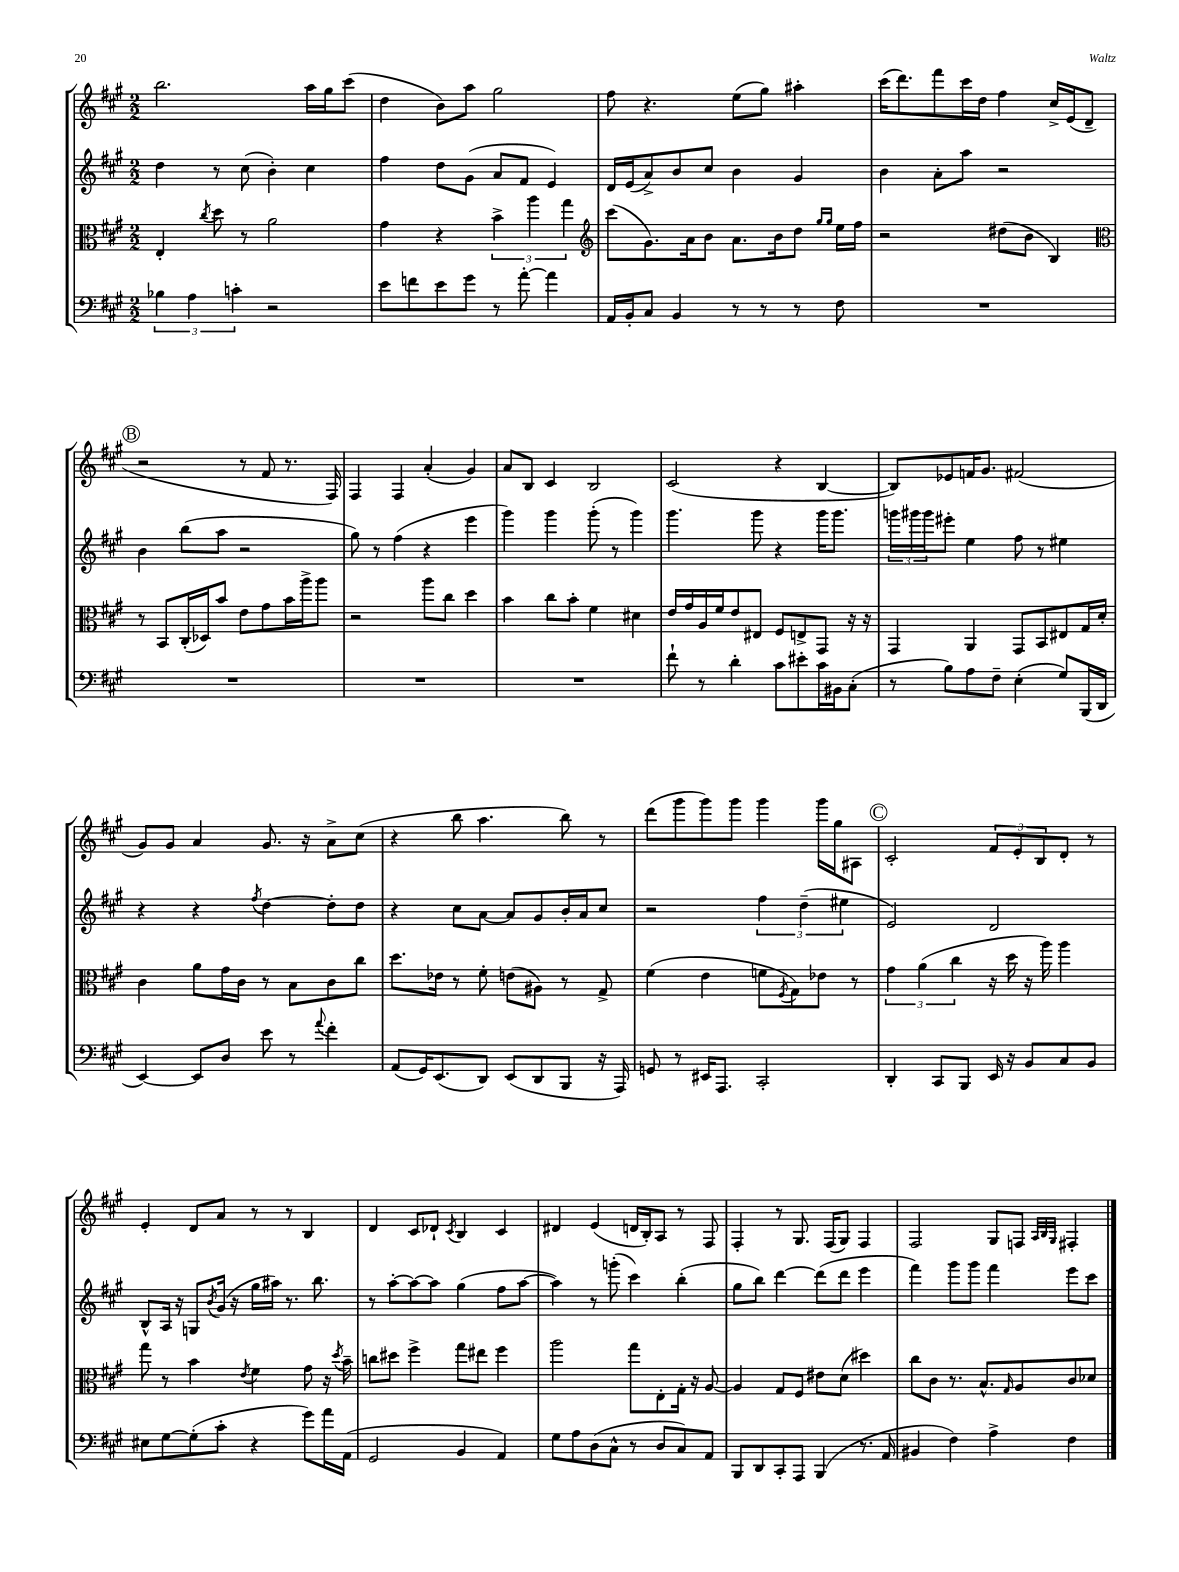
<<
\new StaffGroup <<
\new Staff = "s0" {
    \clef treble \key a \major \numericTimeSignature \time 2/2
    b''2. a''16 gis''16 cis'''8( |
    d''4 b'8) a''8 gis''2 |
    fis''8 r4. e''8( gis''8) ais''4-. |
    cis'''16( d'''8.) fis'''8 cis'''16 d''16 fis''4 cis''16-> e'16( d'8-- |
    \mark \markup { \circle "B" } r2 r8 fis'8 r8. fis16) |
    fis4 fis4 a'4-.( gis'4) |
    a'8 b8 cis'4 b2 |
    cis'2( r4 b4~ |
    b8) ees'8 f'16 gis'8. fis'2( |
    gis'8) gis'8 a'4 gis'8. r16 a'8-> cis''8( |
    r4 b''8 a''4. b''8) r8 |
    d'''8( gis'''8 gis'''8) gis'''8 gis'''4 gis'''16 gis''16 ais8 |
    \mark \markup { \circle "C" } cis'2-. \tuplet 3/2 { fis'8 e'8-. b8 } d'8-. r8 |
    e'4-. d'8 a'8 r8 r8 b4 |
    d'4 cis'8 des'8-! \acciaccatura { cis'8 } b4 cis'4 |
    dis'4 e'4( d'16 b16-.) a8 r8 fis8 |
    fis4-. r8 gis8. fis16( gis8) fis4 |
    fis2 gis8 f8 \grace { a32 b32 gis32 } fis4-. \bar "|." |
}
\new Staff = "s1" {
    \clef treble \key a \major \numericTimeSignature \time 2/2
    d''4 r8 cis''8( b'4-.) cis''4 |
    fis''4 d''8 gis'8( a'8 fis'8 e'4) |
    d'16 e'16( a'8->) b'8 cis''8 b'4 gis'4 |
    b'4 a'8-. a''8 r2 |
    \mark \markup { \circle "B" } b'4 b''8( a''8 r2 |
    gis''8) r8 fis''4( r4 e'''4 |
    gis'''4) gis'''4 gis'''8-.( r8 gis'''4) |
    gis'''4. gis'''8 r4 gis'''16 gis'''8. |
    \tuplet 3/2 { g'''16 gis'''16 gis'''16 } eis'''8-. e''4 fis''8 r8 eis''4 |
    r4 r4 \acciaccatura { fis''8 } d''4~ d''8-. d''8 |
    r4 cis''8 a'8~ a'8 gis'8 b'16-. a'16 cis''8 |
    r2 \tuplet 3/2 { fis''4 d''4--( eis''4 } |
    \mark \markup { \circle "C" } e'2) d'2 |
    b8-^ a16 r16 g8 \acciaccatura { b'8 } gis'16( r16 gis''16 ais''16) r8. b''8. |
    r8 a''8~-. a''8~ a''8 gis''4( fis''8 a''8~ |
    a''4) r8 g'''8-.( cis'''4) b''4-.( |
    gis''8 b''8) d'''4~ d'''8( d'''8 e'''4 |
    fis'''4) gis'''8 gis'''8 fis'''4 e'''8 cis'''8 \bar "|." |
}
\new Staff = "s2" {
    \clef alto \key a \major \numericTimeSignature \time 2/2
    e4-. \acciaccatura { cis''8 } d''8 r8 a'2 |
    gis'4 r4 \tuplet 3/2 { b'4-> a''4 gis''4 } |
    \clef treble cis'''8( gis'8.) a'16 b'8 a'8. b'16 d''8 \grace { gis''16 gis''16 } e''16 fis''16 |
    r2 dis''8( b'8 b4) |
    \mark \markup { \circle "B" } \clef alto r8 b,8 cis16-.( des16) b'8 e'8 gis'8 b'16 a''16-> a''8 |
    r2 a''8 cis''8 d''4 |
    b'4 cis''8 b'8-. fis'4 dis'4 |
    e'16 gis'16 a16 fis'16 e'8 eis8 fis8 e8-> gis,8 r16 r16 |
    gis,4 a,4 gis,8 b,8 eis8 gis16 d'16-. |
    cis'4 a'8 gis'16 cis'16 r8 b8 cis'8 cis''8 |
    d''8. ees'16 r8 fis'8-. e'8( ais8) r8 gis8-> |
    fis'4( e'4 f'8 \acciaccatura { fis8 } gis8) ees'8 r8 |
    \mark \markup { \circle "C" } \tuplet 3/2 { gis'4 a'4( cis''4 } r16 d''16 r16 a''16) a''4 |
    gis''8 r8 b'4 \acciaccatura { e'8 } fis'4 gis'8 r16 \acciaccatura { d''8 } b'16-- |
    c''8 dis''8 fis''4-> gis''8 eis''8 fis''4 |
    a''2 gis''8 e8-. gis16-. r16 a8~ |
    a4 gis8 fis8 eis'8 d'8( dis''4) |
    cis''8 cis'8 r8. b8.-^ \grace { gis16 } a8 cis'8 des'8 \bar "|." |
}
\new Staff = "s3" {
    \clef bass \key a \major \numericTimeSignature \time 2/2
    \tuplet 3/2 { bes4 a4 c'4-. } r2 |
    e'8 f'8 e'8 gis'8 r8 a'8~-. a'4 |
    a,16 b,16-. cis8 b,4 r8 r8 r8 fis8 |
    R1 |
    \mark \markup { \circle "B" } R1 |
    R1 |
    R1 |
    fis'8-! r8 d'4-. cis'8 eis'8-. cis'16 bis,16 cis8-.( |
    r8 b8) a8 fis8-- e4-.( gis8) b,,16( d,16 |
    e,4~) e,8 d8 e'8 r8 \appoggiatura { a'8 } fis'4-. |
    a,8( gis,16) e,8.( d,8) e,8( d,8 b,,8 r16 a,,16) |
    g,8 r8 eis,16 a,,8. cis,2-. |
    \mark \markup { \circle "C" } d,4-. cis,8 b,,8 e,16 r16 b,8 cis8 b,8 |
    eis8 gis8~ gis8-.( cis'8-. r4 gis'8) a'16 a,16( |
    gis,2 b,4 a,4) |
    gis8 a8 d8( cis8-^ r8 d8 cis8) a,8 |
    b,,8 d,8 cis,8-. a,,8 b,,4( r8. a,16 |
    bis,4 fis4) a4-> fis4 \bar "|." |
}
>>
>>
\layout { \context { \Score \remove "Bar_number_engraver" } }
